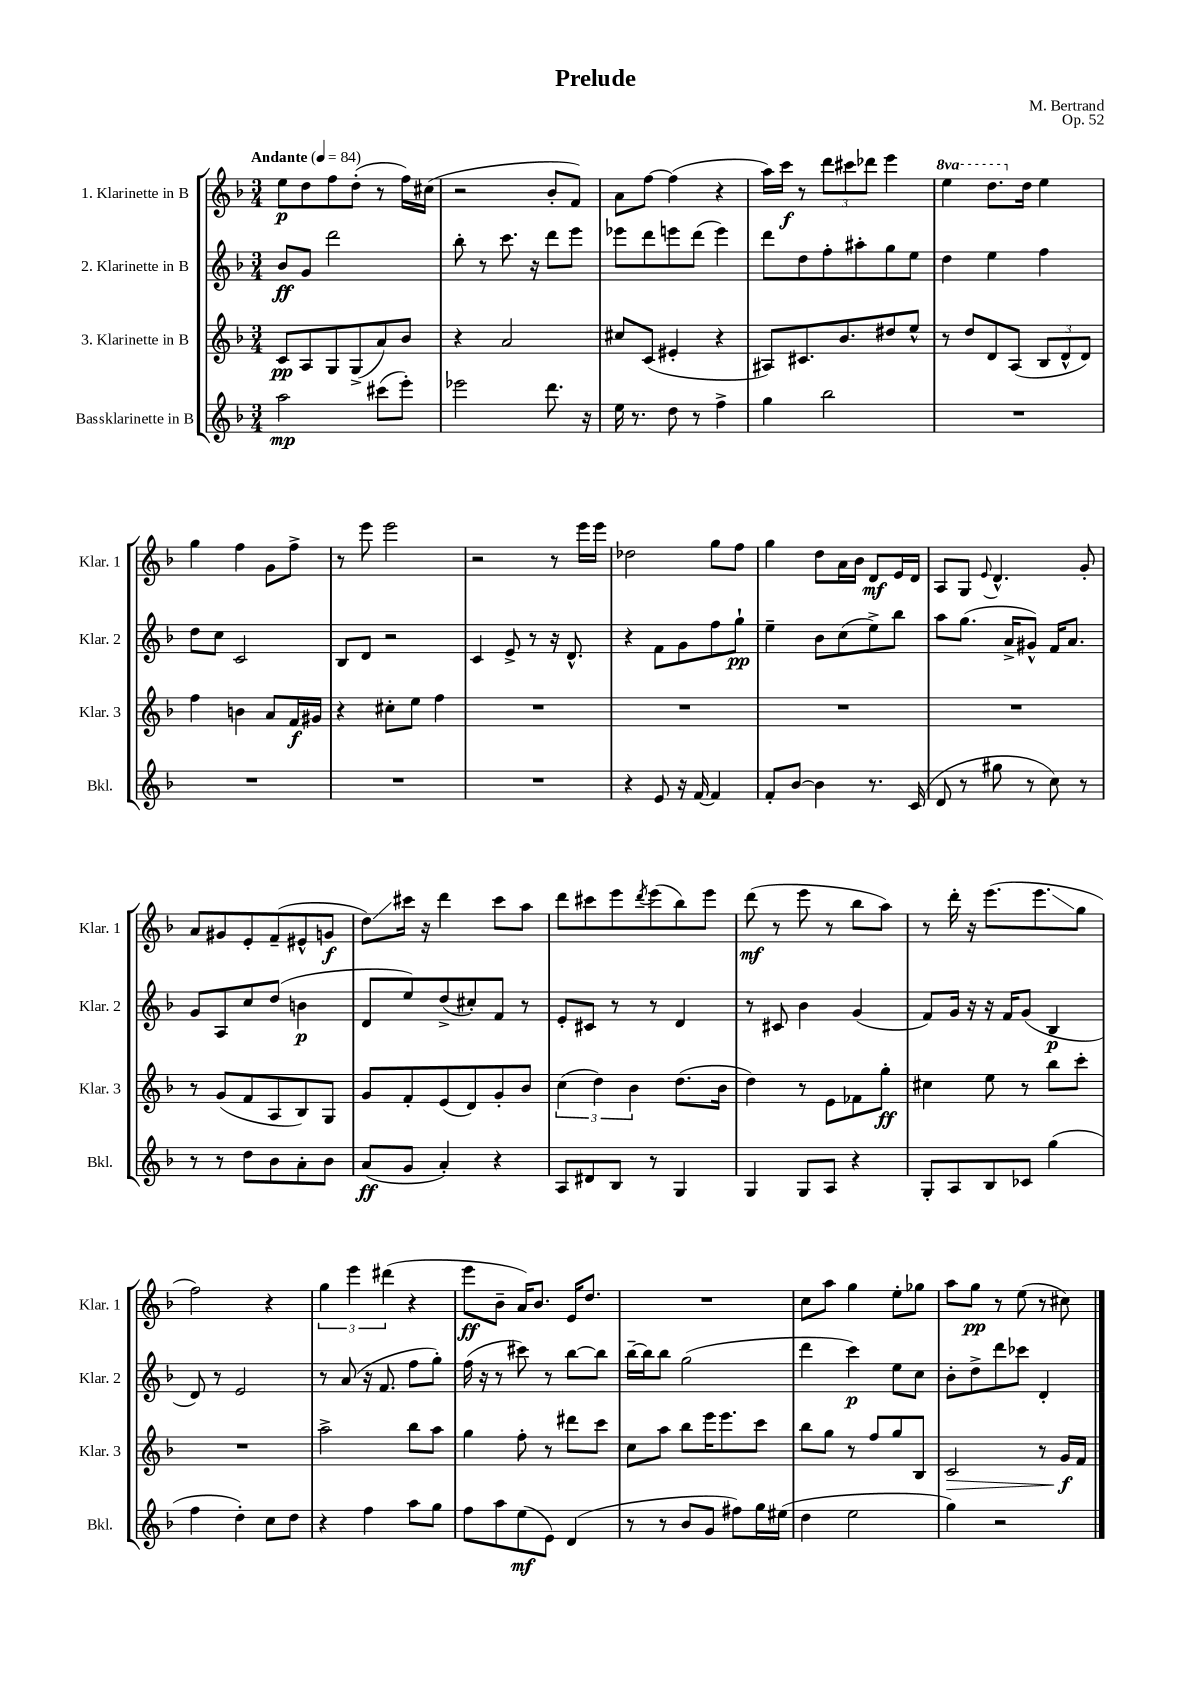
\header { title = "Prelude" composer = "M. Bertrand" opus = "Op. 52" }
<<
\new StaffGroup <<
\new Staff = "s0" \with { instrumentName = "1. Klarinette in B" shortInstrumentName = "Klar. 1" } {
    \clef treble \key f \major \numericTimeSignature \time 3/4 \set Staff.ottavationMarkups = #ottavation-simple-ordinals \tempo "Andante" 4 = 84
    e''8\p d''8 f''8 d''8-.( r8 f''16) cis''16( |
    r2 bes'8-. f'8) |
    a'8 f''8~ f''4( r4 |
    a''16) c'''16\f r8 \tuplet 3/2 { d'''8 cis'''8 des'''8 } e'''4 |
    \ottava #1 e'''4 d'''8. \ottava #0 d''16 e''4 |
    g''4 f''4 g'8 f''8-> |
    r8 e'''8 e'''2 |
    r2 r8 e'''16 e'''16 |
    des''2 g''8 f''8 |
    g''4 d''8 a'16 bes'16 d'8\mf e'16 d'16 |
    a8 g8 \appoggiatura { e'8 } d'4.-^ g'8-. |
    a'8 gis'8 e'8-. f'8--( eis'8-^ g'8\f |
    d''8\glissando) cis'''16 r16 d'''4 cis'''8 a''8 |
    d'''8 cis'''8 e'''8 \acciaccatura { d'''8 } e'''8( bes''8) e'''8 |
    d'''8\mf( r8 e'''8 r8 bes''8 a''8) |
    r8 d'''16-. r16 e'''8.( e'''8.\glissando g''8 |
    f''2) r4 |
    \tuplet 3/2 { g''4 e'''4 dis'''4( } r4 |
    e'''8\ff bes'8-- a'16) bes'8. e'16 d''8. |
    R2. |
    c''8 a''8 g''4 e''8-. ges''8 |
    a''8 g''8\pp r8 e''8( r8 cis''8) \bar "|." |
}
\new Staff = "s1" \with { instrumentName = "2. Klarinette in B" shortInstrumentName = "Klar. 2" } {
    \clef treble \key f \major \numericTimeSignature \time 3/4
    bes'8\ff g'8 d'''2 |
    bes''8-. r8 c'''8. r16 d'''8 e'''8 |
    ees'''8 d'''8 e'''8 d'''8( e'''4) |
    d'''8 d''8 f''8-. ais''8-. g''8 e''8 |
    d''4 e''4 f''4 |
    d''8 c''8 c'2 |
    bes8 d'8 r2 |
    c'4 e'8-> r8 r16 d'8.-^ |
    r4 f'8 g'8 f''8 g''8-!\pp |
    e''4-- bes'8 c''8( e''8->) bes''8 |
    a''8 g''8.( a'16-> gis'8-^) f'16 a'8. |
    g'8 a8 c''8 d''8( b'4\p |
    d'8 e''8) d''8->( cis''8-.) f'8 r8 |
    e'8-. cis'8 r8 r8 d'4 |
    r8 cis'8 bes'4 g'4( |
    f'8) g'16 r16 r16 f'16 g'8( bes4\p |
    d'8) r8 e'2 |
    r8 a'8( r16 f'8. f''8 g''8-.) |
    f''16( r16 r8 cis'''8) r8 bes''8~ bes''8 |
    bes''16~-- bes''16 bes''8 g''2( |
    d'''4 c'''4\p) e''8 c''8 |
    bes'8-. d''8-> d'''8 ces'''8 d'4-. \bar "|." |
}
\new Staff = "s2" \with { instrumentName = "3. Klarinette in B" shortInstrumentName = "Klar. 3" } {
    \clef treble \key f \major \numericTimeSignature \time 3/4
    c'8\pp a8 g8 g8->( a'8) bes'8 |
    r4 a'2 |
    cis''8 c'8( eis'4-. r4 |
    ais8) cis'8. bes'8. dis''8 e''8-^ |
    r8 d''8 d'8 a8( \tuplet 3/2 { bes8 d'8-^ d'8) } |
    f''4 b'4 a'8 f'16\f gis'16 |
    r4 cis''8-. e''8 f''4 |
    R2. |
    R2. |
    R2. |
    R2. |
    r8 g'8( f'8 a8 bes8) g8 |
    g'8 f'8-. e'8( d'8) g'8-. bes'8 |
    \tuplet 3/2 { c''4( d''4) bes'4 } d''8.( bes'16 |
    d''4) r8 e'8 fes'8 g''8-.\ff |
    cis''4 e''8 r8 bes''8 c'''8-. |
    R2. |
    a''2-> bes''8 a''8 |
    g''4 f''8-. r8 dis'''8 c'''8 |
    c''8 a''8 bes''8 e'''16 e'''8. c'''8 |
    bes''8 g''8 r8 f''8 g''8 bes8 |
    c'2\> r8 g'16\f\! f'16 \bar "|." |
}
\new Staff = "s3" \with { instrumentName = "Bassklarinette in B" shortInstrumentName = "Bkl." } {
    \clef treble \key f \major \numericTimeSignature \time 3/4
    a''2\mp cis'''8( e'''8-.) |
    ees'''2 d'''8. r16 |
    e''16 r8. d''8 r8 f''4-> |
    g''4 bes''2 |
    R2. |
    R2. |
    R2. |
    R2. |
    r4 e'8 r16 f'16~ f'4 |
    f'8-. bes'8~ bes'4 r8. c'16( |
    d'8 r8 gis''8 r8 c''8) r8 |
    r8 r8 d''8 bes'8 a'8-. bes'8 |
    a'8\ff( g'8 a'4-.) r4 |
    a8 dis'8 bes8 r8 g4 |
    g4 g8 a8 r4 |
    g8-. a8 bes8 ces'8 g''4( |
    f''4 d''4-.) c''8 d''8 |
    r4 f''4 a''8 g''8 |
    f''8 a''8 e''8\mf( e'8) d'4( |
    r8 r8 bes'8 g'8 fis''8) g''16 eis''16( |
    d''4 e''2 |
    g''4) r2 \bar "|." |
}
>>
>>
\layout { \context { \Score \remove "Bar_number_engraver" } }
